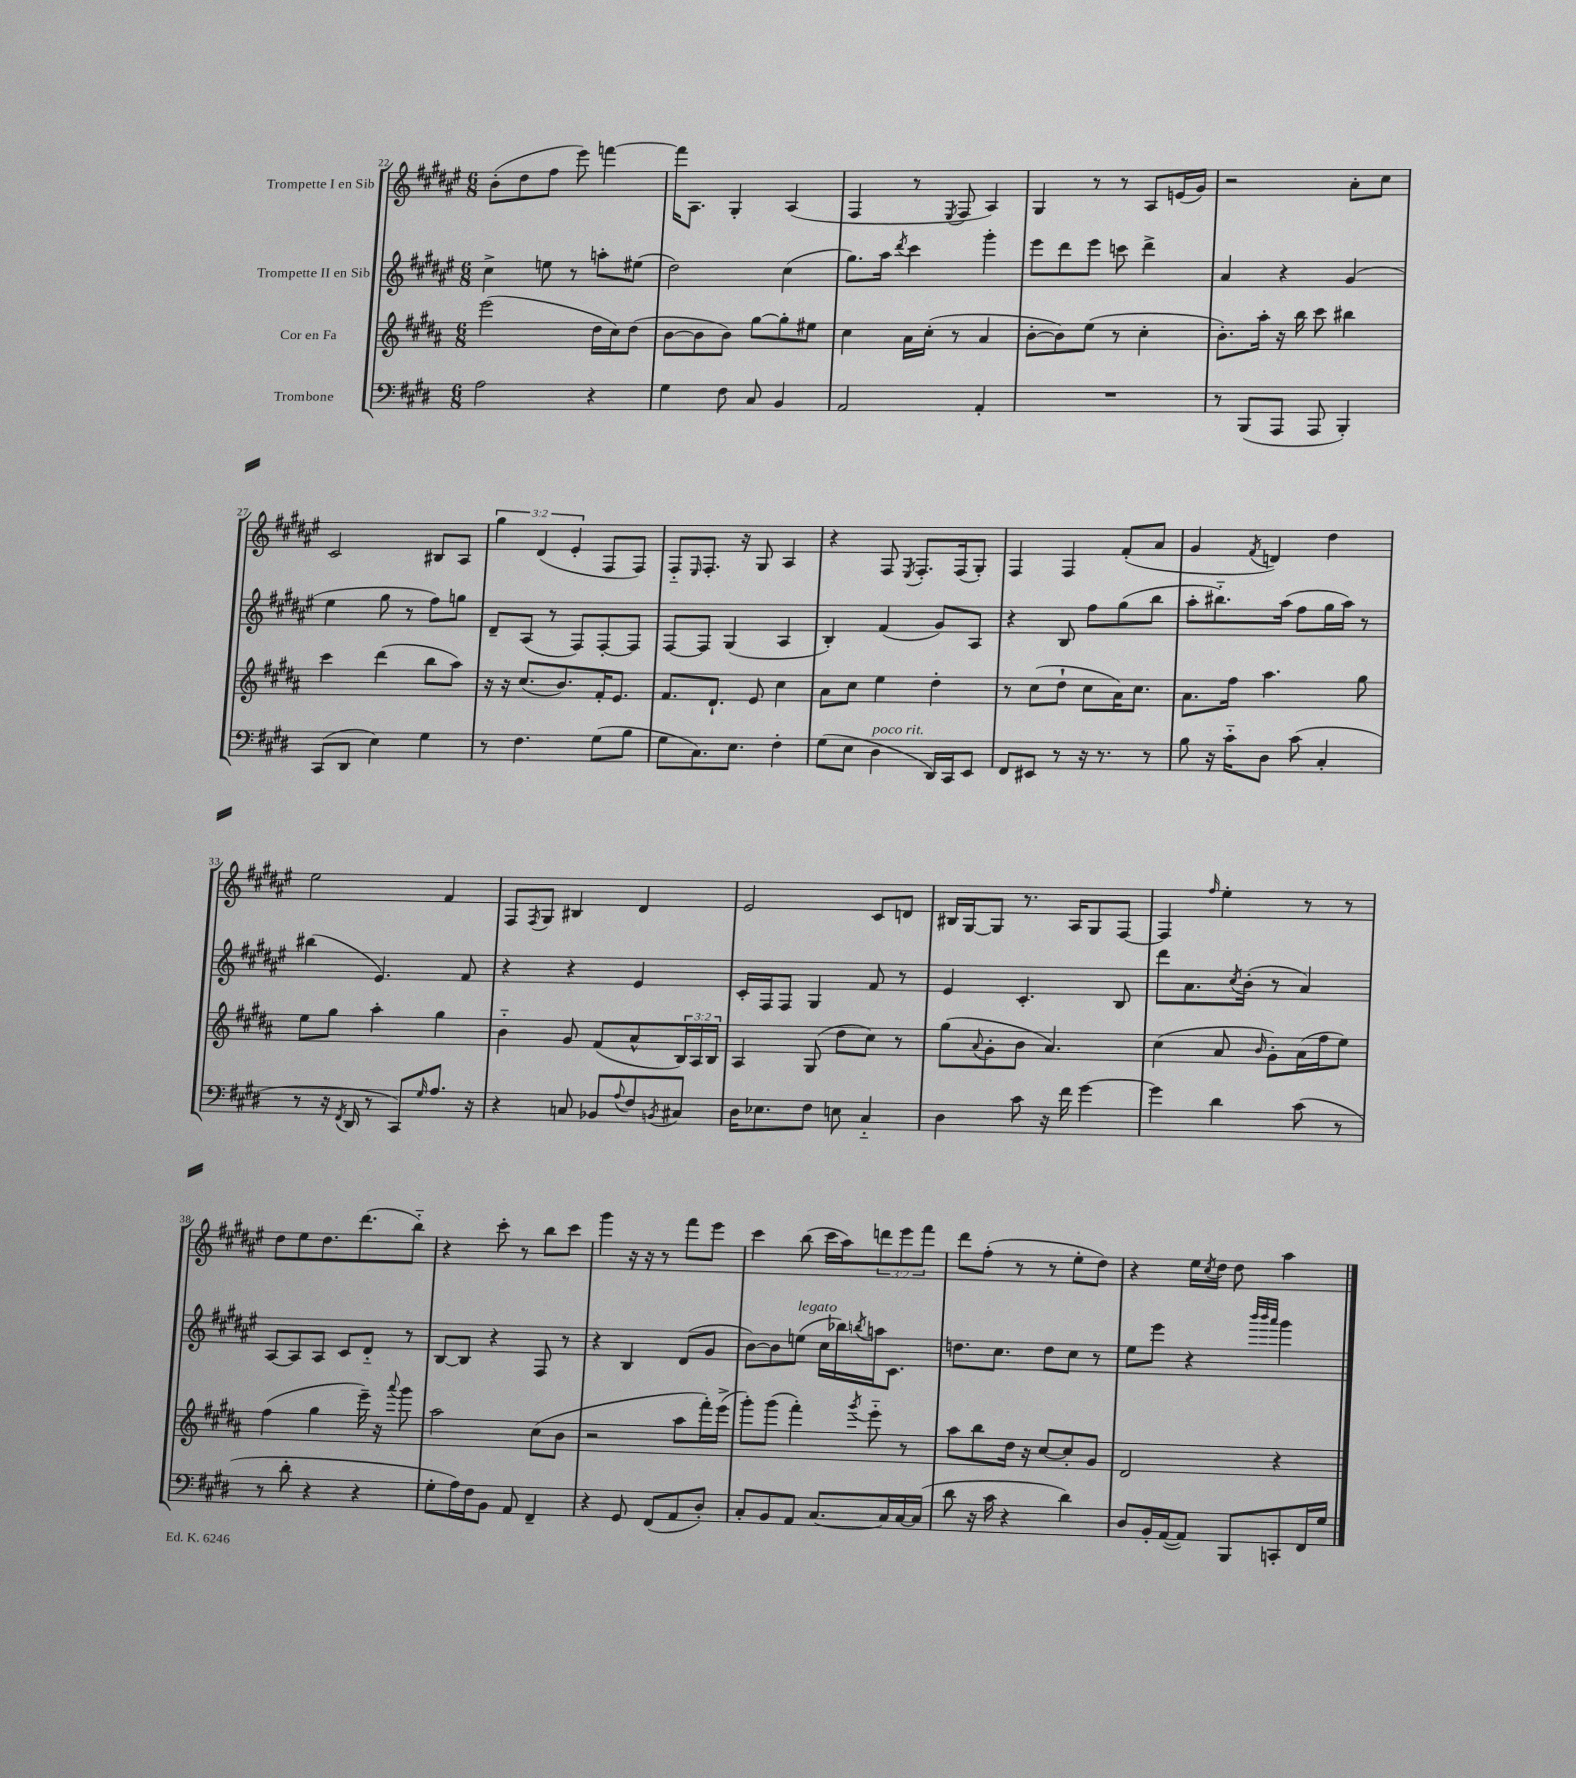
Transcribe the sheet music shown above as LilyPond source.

<<
\new StaffGroup <<
\new Staff = "s0" \with { instrumentName = "Trompette I en Sib" } {
    \clef treble \key fis \major \numericTimeSignature \time 6/8 \override Staff.TupletNumber.text = #tuplet-number::calc-fraction-text
    b'8-.( dis''8 fis''8 eis'''8) f'''4~ |
    f'''16 ais8. gis4-. ais4( |
    fis4 r8 \acciaccatura { eis8 } fis8 ais4) |
    gis4 r8 r8 ais8 e'16( gis'16) |
    r2 ais'8-. cis''8 |
    cis'2 bis8 ais8 |
    \tuplet 3/2 { gis''4 dis'4( eis'4-. } fis8 fis8) |
    fis8-_ \grace { eis16 } fis8.-. r16 gis8 ais4 |
    r4 fis8 \acciaccatura { eis8 } fis8.-. fis16( gis8-.) |
    fis4 fis4 fis'8-.( ais'8 |
    gis'4 \acciaccatura { fis'8 } d'4) dis''4 |
    eis''2 fis'4 |
    fis8 \acciaccatura { fis8 } gis8 bis4 dis'4 |
    eis'2 cis'8 d'8 |
    bis16 gis16~ gis8 r8. ais16 gis8 fis8~ |
    fis4 \grace { fis''16 } eis''4-. r8 r8 |
    dis''8 eis''8 dis''8. dis'''8.( b''8-_) |
    r4 cis'''8-. r8 b''8 cis'''8 |
    gis'''4 r16 r16 r8 fis'''8 eis'''8 |
    cis'''4 b''8( cis'''16 ais''16) \tuplet 3/2 { d'''8 eis'''8 fis'''8 } |
    dis'''8 fis''8-.( r8 r8 eis''8-. dis''8) |
    r4 eis''16 \acciaccatura { cis''8 } dis''16 dis''8 ais''4 \bar "|." |
}
\new Staff = "s1" \with { instrumentName = "Trompette II en Sib" } {
    \clef treble \key fis \major \numericTimeSignature \time 6/8
    cis''4-> e''8 r8 a''8-. eis''8( |
    dis''2) cis''4( |
    gis''8.) ais''16 \acciaccatura { dis'''8 } cis'''4 gis'''4-. |
    eis'''8 dis'''8 eis'''8 c'''8 dis'''4-> |
    ais'4 r4 gis'4( |
    eis''4 gis''8 r8 fis''8) g''8 |
    dis'8-- ais8( r8 fis8) fis8~-. fis8 |
    fis8~ fis8 gis4( ais4 |
    b4-.) fis'4( gis'8) ais8 |
    r4 b8 fis''8 gis''8( b''8 |
    ais''8-. bis''8.-_) ais''16( fis''8 gis''16 ais''16) r8 |
    bis''4( eis'4.) fis'8 |
    r4 r4 eis'4 |
    cis'16-. fis16 fis8 gis4 fis'8 r8 |
    eis'4 cis'4.-. b8 |
    dis'''8 ais'8. \acciaccatura { cis''8 } b'16-.( r8 ais'4) |
    ais8~ ais8 ais8 cis'8 dis'8-_ r8 |
    b8~ b8 r4 fis8 r8 |
    r4 b4 dis'8( gis'8 |
    b'8~) b'8 e''8^\markup { \italic "legato" }( cis''16 bes''16) \acciaccatura { b''8 } a''16 cis'8. |
    d''8. cis''8. d''8 cis''8 r8 |
    eis''8 eis'''8 r4 \grace { b'''32 b'''32 ais'''32 } gis'''4 \bar "|." |
}
\new Staff = "s2" \with { instrumentName = "Cor en Fa" } {
    \clef treble \key b \major \numericTimeSignature \time 6/8 \override Staff.TupletNumber.text = #tuplet-number::calc-fraction-text
    e'''2( dis''16 cis''16) dis''8( |
    b'8~ b'8 b'8) gis''8~ gis''8-. eis''8 |
    cis''4 ais'16 cis''16-.( r8 ais'4 |
    b'8~-. b'8) e''8( r8 cis''4-. |
    b'8.-.) ais''16-. r16 b''16 cis'''8 bis''4 |
    cis'''4 dis'''4( b''8 ais''8) |
    r16 r16 cis''8.( b'8.) fis'16-. e'8. |
    fis'8. dis'8.-! e'8 cis''4 |
    ais'8 cis''8 e''4 dis''4-. |
    r8 cis''8( dis''8-! cis''8 ais'16) cis''8. |
    ais'8. fis''16 ais''4. gis''8 |
    e''8 gis''8 ais''4-. gis''4 |
    b'4-_ gis'8 fis'8( ais'8-^ \tuplet 3/2 { b16) ais16 b16 } |
    ais4 gis8( dis''8 cis''8) r8 |
    gis''8( \appoggiatura { ais'8 } gis'8-. b'8 ais'4.) |
    cis''4( ais'8 \grace { b'16 } gis'8-.) ais'16( fis''16 e''8) |
    fis''4( gis''4 e'''16--) r16 \appoggiatura { ais'''8 } gis'''8 |
    ais''2 cis''8( b'8 |
    r2 ais''8 fis'''16-.) e'''16->( |
    gis'''8-.) gis'''8( fis'''4-.) \acciaccatura { gis'''8 } e'''8-_ r8 |
    ais''8 b''8 dis''16 r16 cis''8~ cis''8-. gis'8 |
    dis'2 r4 \bar "|." |
}
\new Staff = "s3" \with { instrumentName = "Trombone" } {
    \clef bass \key e \major \numericTimeSignature \time 6/8
    a2 r4 |
    gis4 fis8 cis8 b,4 |
    a,2 a,4-. |
    R2. |
    r8 b,,8( a,,8 a,,8 b,,4-.) |
    cis,8( dis,8 e4) gis4 |
    r8 fis4. gis8( b8 |
    gis8 cis8.) e8. fis4-. |
    gis8( e8 dis4^\markup { \italic "poco rit." } dis,16) cis,16 e,8 |
    fis,8 eis,8 r8 r16 r8. r8 |
    b8 r16 cis'16-_ dis8 cis'8( cis4-. |
    r8 r16 \acciaccatura { fis,8 } dis,16 r8 cis,8) \grace { gis16 } a8. r16 |
    r4 c8 bes,8 \appoggiatura { a8 } fis8 \acciaccatura { b,8 } cis8 |
    dis16 ees8. fis8 e8 cis4-_ |
    dis4 cis'8 r16 fis'16 gis'4~ |
    gis'4 dis'4 cis'8( r8 |
    r8 dis'8-. r4 r4 |
    gis8-. a16) fis16 b,8 a,8 fis,4-- |
    r4 gis,8 fis,8( a,8 dis8-.) |
    cis8-. b,8 a,8 cis8.~ cis16 cis16~ cis16( |
    dis'8 r16 cis'16 r4 dis'4) |
    dis8 b,16-. a,16~( a,8) b,,8 c,8-. fis,16 gis16 \bar "|." |
}
>>
>>
\layout { \context { \Score currentBarNumber = #22 } }
